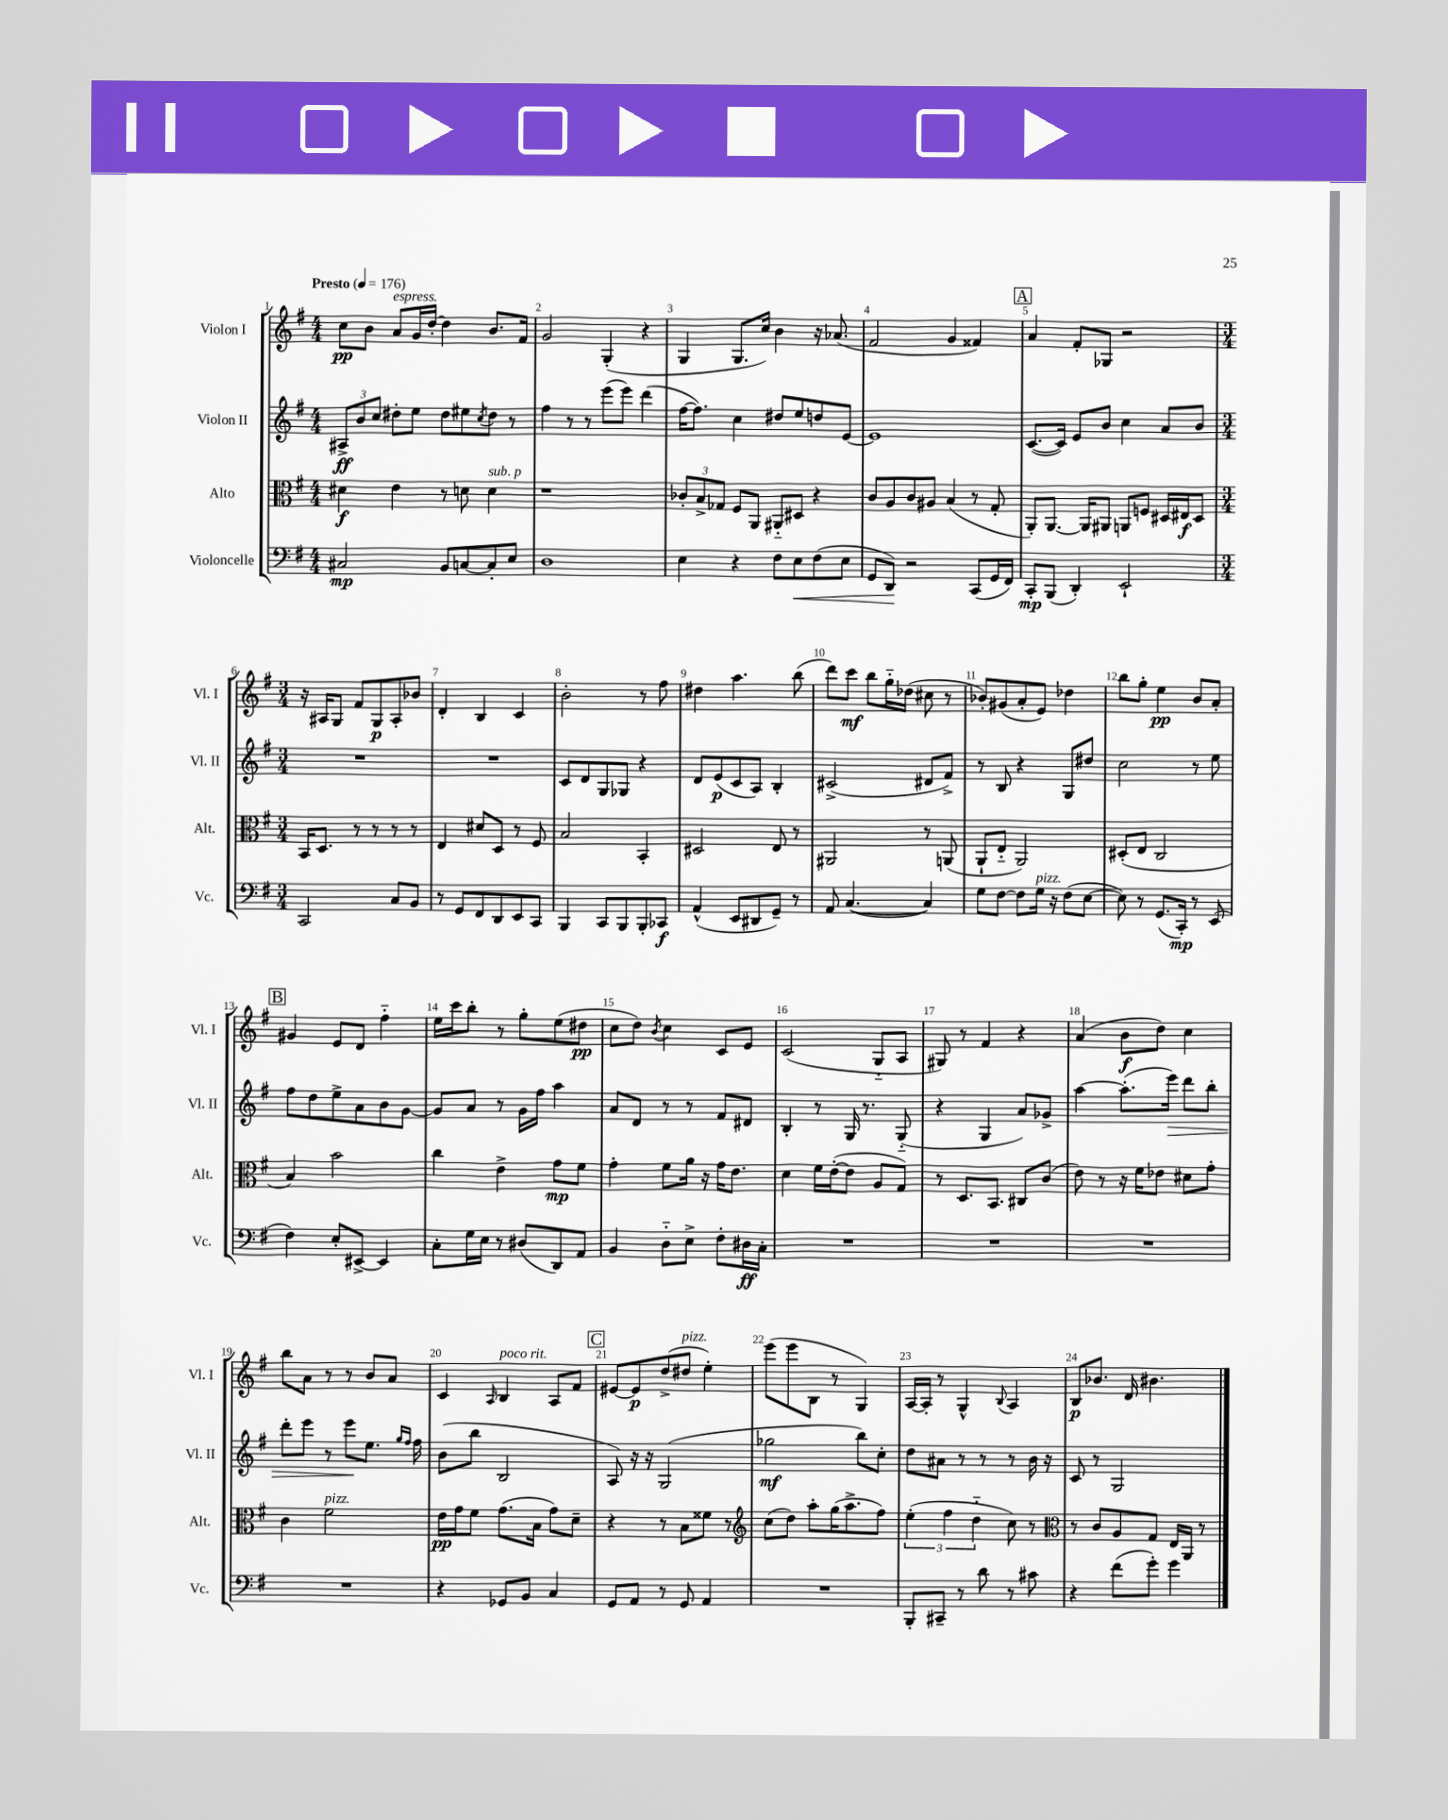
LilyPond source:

<<
\new StaffGroup <<
\new Staff = "s0" \with { instrumentName = "Violon I" shortInstrumentName = "Vl. I" } {
    \clef treble \key g \major \numericTimeSignature \time 4/4 \tempo "Presto" 4 = 176
    c''8\pp b'8 a'8^\markup { \italic "espress." } g'16 d''16~-. d''4 b'8. fis'16 |
    g'2 g4-.( r4 |
    g4 g8. c''16) b'4 r16 aes'8.( |
    fis'2 g'4 fisis'4) |
    \mark \markup { \box "A" } a'4 fis'8-. ges8 r2 |
    \numericTimeSignature \time 3/4 r16 ais16 g8 fis'8 g8\p ais8-. bes'8 |
    d'4-. b4 c'4 |
    b'2-. r8 fis''8 |
    dis''4 a''4. b''8( |
    d'''8) c'''8\mf b''8 g''16-_ des''16( cis''8 r8 |
    bes'8-.) gis'8( a'8-. e'8) des''4 |
    b''8 g''8-. e''4\pp b'8 a'8-. |
    \mark \markup { \box "B" } gis'4 e'8 d'8 fis''4-_ |
    e''16 c'''16 b''8-. r8 g''8-. e''8( dis''8\pp |
    c''8 d''8) \acciaccatura { b'8 } c''4 c'8 e'8 |
    c'2( g8-_ a8 |
    gis8) r8 fis'4 r4 |
    a'4( b'8\f d''8) c''4 |
    b''8 a'8 r8 r8 b'8 a'8 |
    c'4 \grace { a16 } b4^\markup { \italic "poco rit." } a8 fis'8 |
    \mark \markup { \box "C" } eis'8~ eis'8\p d''8->( dis''8^\markup { \italic "pizz." } e''4-.) |
    e'''8( e'''8 b8 r8 g4) |
    a16~ a16-. r8 g4-^ \appoggiatura { b8 } a4 |
    b8\p bes'8. d'16 bis'4. \bar "|." |
}
\new Staff = "s1" \with { instrumentName = "Violon II" shortInstrumentName = "Vl. II" } {
    \clef treble \key g \major \numericTimeSignature \time 4/4
    \tuplet 3/2 { ais8->\ff b'8 c''8 } dis''8-. e''8 dis''8 eis''8 \acciaccatura { c''8 } dis''8 r8 |
    fis''4 r8 r8 e'''8( e'''8) d'''4( |
    fis''16~ fis''8.) c''4 dis''8 e''8 d''8 e'8~ |
    e'1 |
    \mark \markup { \box "A" } c'8.~( c'16) e'8 b'8 c''4 a'8 b'8 |
    \numericTimeSignature \time 3/4 R2. |
    R2. |
    c'8 d'8 g8 ges8 r4 |
    d'8 e'8\p( c'8 a8) b4-. |
    cis'2->( dis'8 fis'8->) |
    r8 b8 r4 g8 dis''8 |
    c''2 r8 e''8 |
    \mark \markup { \box "B" } fis''8 d''8 e''8-> a'8 b'8 g'8~ |
    g'8 a'8 r8 g'16 fis''16 a''4 |
    a'8 d'8 r8 r8 fis'8 dis'8 |
    b4-. r8 g16 r8. g8-_( |
    r4 g4 a'8) ges'8-> |
    a''4~ a''8.-.( e'''16\>) d'''8 b''8-. |
    d'''8-. e'''8 r8 e'''8\! e''8. \grace { g''16 fis''16 } fis''16 |
    b'8( b''8 b2 |
    \mark \markup { \box "C" } a8) r16 r16 g2( |
    ges''2\mf b''8) c''8-. |
    d''8 ais'8 r8 r8 r8 b'16 r16 |
    c'8 r8 g2 \bar "|." |
}
\new Staff = "s2" \with { instrumentName = "Alto" shortInstrumentName = "Alt." } {
    \clef alto \key g \major \numericTimeSignature \time 4/4
    dis'4\f e'4 r8 d'8 d'4^\markup { \italic "sub. p" } |
    r1 |
    \tuplet 3/2 { ces'8-. b8-> ges8 } fis8 a,8 ais,8-_ dis8 r4 |
    c'8 a8 c'8 ais8 b4( r8 g8-. |
    \mark \markup { \box "A" } a,8-.) a,8.~ a,16 ais,8 a,8 f8 dis16 eis16\f dis8 |
    \numericTimeSignature \time 3/4 b,16 d8. r8 r8 r8 r8 |
    e4 dis'8 d8 r8 fis8 |
    b2 b,4-. |
    dis2 e8 r8 |
    ais,2 r8 a,8( |
    a,8-! e8-_ a,2) |
    dis8-.( e8 c2 |
    \mark \markup { \box "B" } b4) b'2 |
    c''4 e'4-> g'8\mp fis'8 |
    g'4-. fis'8 a'16 r16 g'16 e'8. |
    d'4 fis'16 e'16~-.( e'8 a8 g8) |
    r8 d8. b,8. cis8 c'8( |
    e'8) r8 r16 fis'16 ees'8 dis'8 g'8-. |
    c'4 fis'2^\markup { \italic "pizz." } |
    e'16\pp g'16 fis'8 g'8.( b16 g'8) d'8-- |
    \mark \markup { \box "C" } r4 r8 b8 fisis'8 r8 |
    \clef treble c''8( d''8) a''8-. g''16( a''8.-> fis''8) |
    \tuplet 3/2 { e''4-.( fis''4 d''4-_ } c''8) r8 |
    \clef alto r8 c'8 a8 g8 e16 a,16 r8 \bar "|." |
}
\new Staff = "s3" \with { instrumentName = "Violoncelle" shortInstrumentName = "Vc." } {
    \clef bass \key g \major \numericTimeSignature \time 4/4
    cis2\mp b,8 c8~ c8-. e8 |
    d1 |
    e4 r4 fis8 e8\< fis8( e8 |
    g,8 d,8\!) r2 c,8( g,16 fis,16) |
    \mark \markup { \box "A" } c,8-.\mp b,,8( d,4-.) e,2-! |
    \numericTimeSignature \time 3/4 c,2 c8 b,8 |
    r8 g,8 fis,8 d,8 e,8 c,8 |
    b,,4 c,8 b,,8 b,,8-. ces,8\f |
    a,4-^( e,8 dis,8 g,8--) r8 |
    a,8 c4.~( c4) |
    g8 fis8~ fis8 g16^\markup { \italic "pizz." } r16 fis8( e8~ |
    e8) r8 g,8.( c,16-.\mp) r8 e,8( |
    \mark \markup { \box "B" } fis4) e8-. eis,8~-> eis,4 |
    c8-. g16 e16 r8 dis8( d,8) a,8 |
    b,4 d8-_ e8-> fis8-. dis16\ff c16-. |
    R2. |
    R2. |
    R2. |
    R2. |
    r4 ges,8 b,8 c4 |
    \mark \markup { \box "C" } g,8 a,8 r8 g,8 a,4 |
    R2. |
    b,,8-. cis,8-- r8 d'8 r8 cis'8 |
    r4 fis'8( g'8-.) g'4 \bar "|." |
}
>>
>>
\layout { \context { \Score \override BarNumber.break-visibility = ##(#f #t #t) barNumberVisibility = #all-bar-numbers-visible } }
